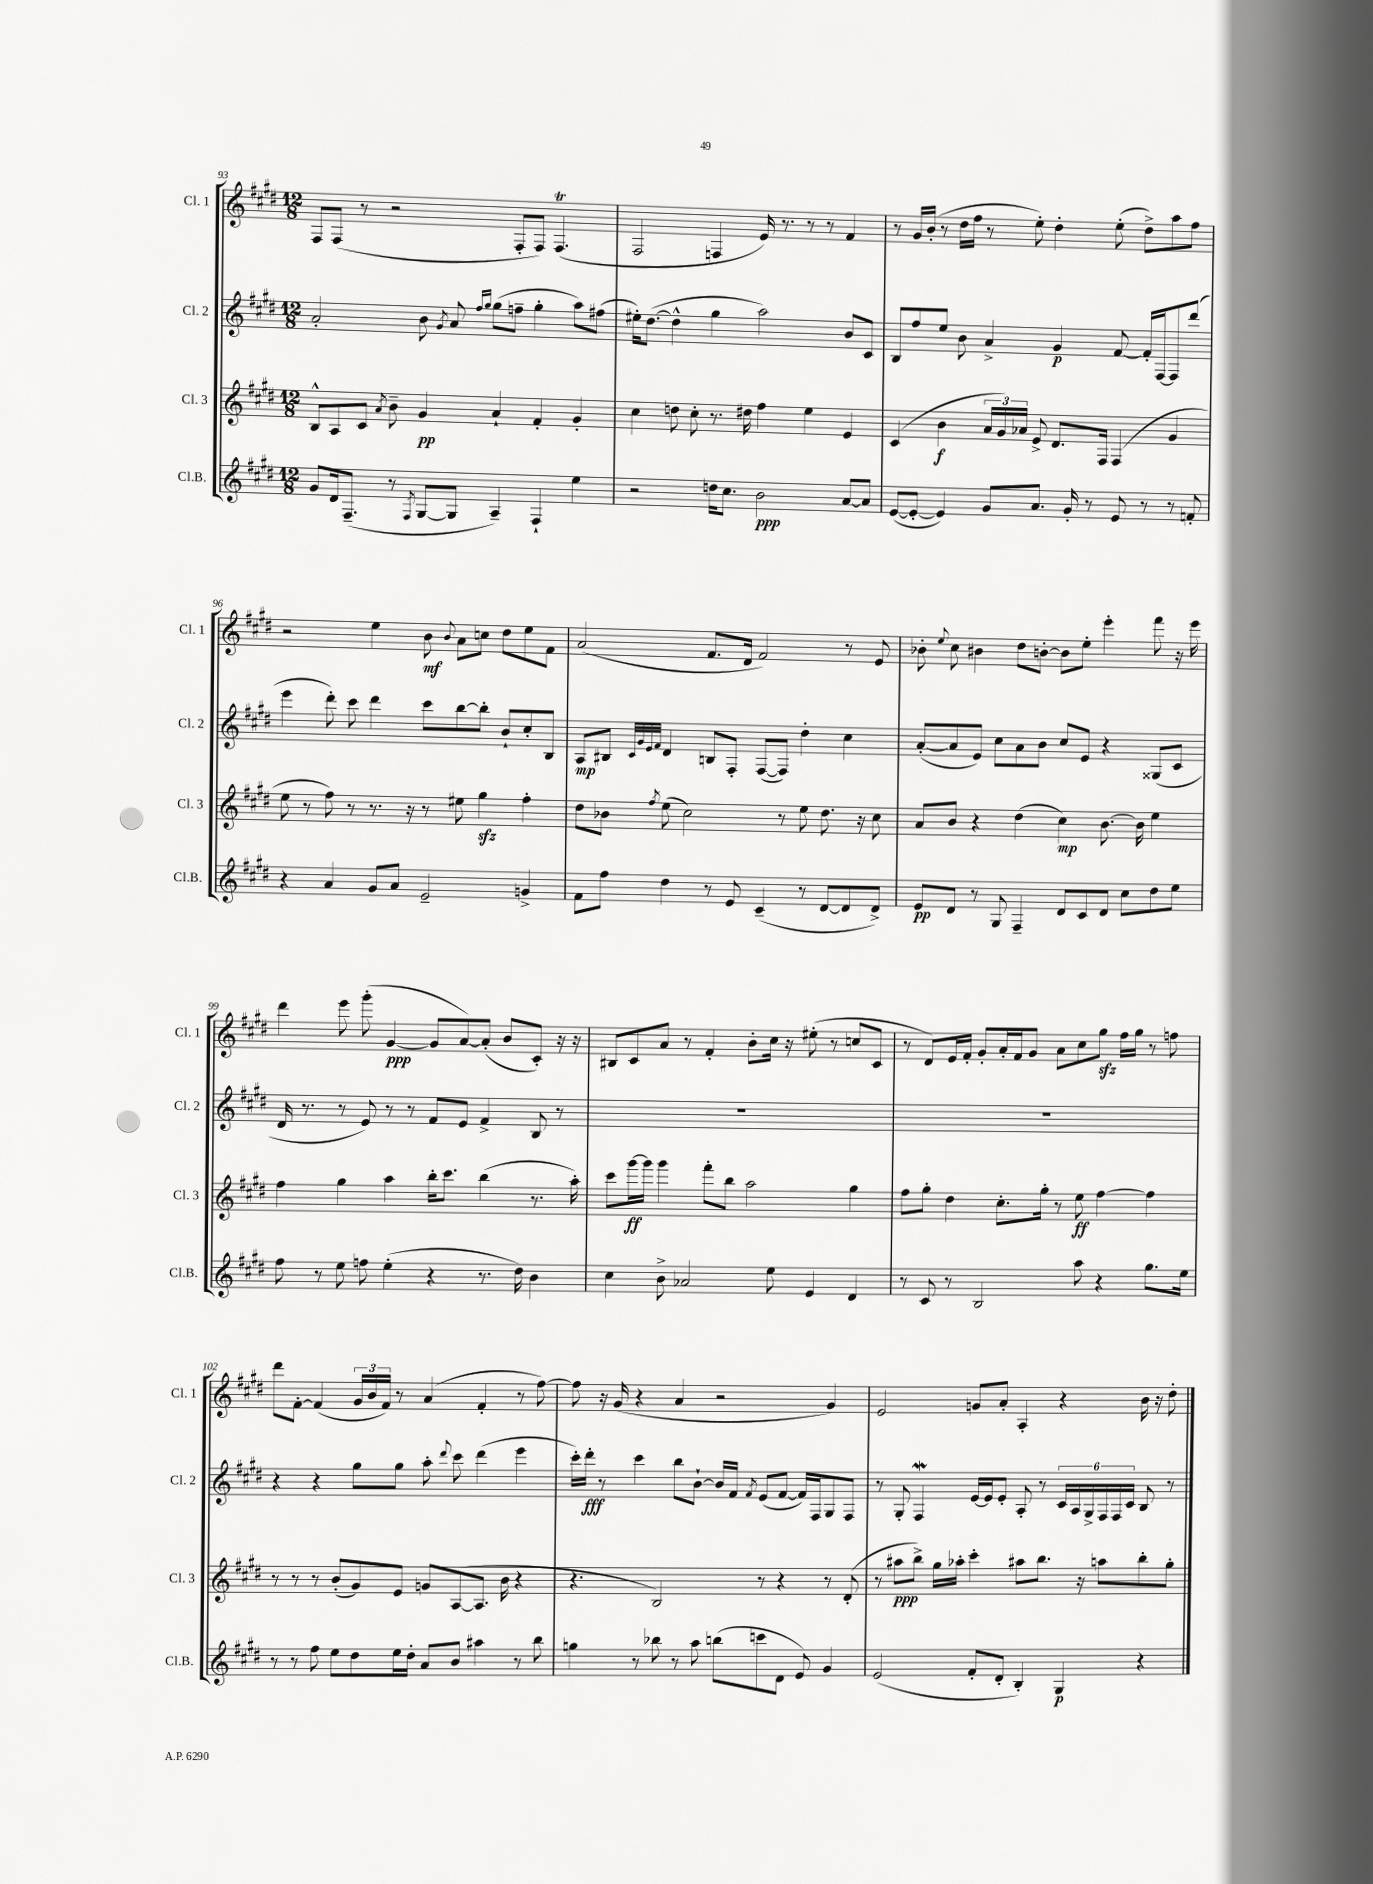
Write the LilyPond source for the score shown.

<<
\new StaffGroup <<
\new Staff = "s0" \with { instrumentName = "Cl. 1" shortInstrumentName = "Cl. 1" } {
    \clef treble \key e \major \numericTimeSignature \time 12/8
    \autoBeamOff fis8[ fis8]( r8 r2 fis8[-. fis8]) fis4.\trill( |
    fis2 f4 e'16) r8. r8 r8 fis'4 |
    r8 gis'16[ b'16]-.( r8 dis''16[ fis''16] r8 e''8-.) dis''4-. e''8-.( dis''8[->) a''8 fis''8] |
    r2 e''4 b'8\mf \appoggiatura { b'8 } a'8[ c''8] dis''8[ e''8 fis'8] |
    a'2( fis'8.[ dis'16] fis'2) r8 e'8 |
    bes'8-. \appoggiatura { e''8 } cis''8 bis'4 dis''8[ b'8]~-. b'8[ e''8]-. e'''4-. fis'''8 r16 e'''16 |
    dis'''4 e'''8 gis'''8-.( gis'4~\ppp gis'8[ a'8~) a'8]-.( b'8[ cis'8]-.) r16 r16 |
    bis8[ cis'8 a'8] r8 fis'4-. b'8[-. cis''16] r16 eis''8-.( r8 c''8[ cis'8] |
    r8 dis'8[) e'16 fis'16]-. gis'8[-. a'16-. fis'16 gis'8] a'8[ cis''8 gis''8]\sfz fis''16[ gis''16] r8 f''8 |
    dis'''8[ fis'8]~-. fis'4( \tuplet 3/2 { gis'16[ b'16 fis'16]) } r8 a'4( fis'4-. r8 fis''8~) |
    fis''8 r16 gis'16( r4 a'4 r2 gis'4) |
    e'2 g'8[ a'8]-. a4-. r4 b'16 r16 dis''8-. \bar "|." |
}
\new Staff = "s1" \with { instrumentName = "Cl. 2" shortInstrumentName = "Cl. 2" } {
    \clef treble \key e \major \numericTimeSignature \time 12/8
    \autoBeamOff a'2-. b'8 \acciaccatura { gis'8 } a'8 \grace { fis''16[ gis''16] } gis''8[( f''8]-- gis''4-. a''8[) fis''8]( |
    eis''16[-.) dis''8.]~( dis''4-^ gis''4 a''2) b'8[ cis'8] |
    b8[ fis''8 e''8] b'8 a'4-> gis'4\p fis'8~ fis'16[-. fis16~ fis8 dis'''8]( |
    e'''4 dis'''8-.) cis'''8 dis'''4 cis'''8[ b''8~ b''8]-. b'8[-! cis''8-. b8] |
    a8[\mp bis8] \grace { cis'32[ gis'32 e'32 fis'32] } dis'4 b8[ fis8]-. fis8[~( fis8]) dis''4-. cis''4 |
    a'8[~-.( a'8 e'8]) cis''8[ a'8 b'8] cis''8[ e'8] r4 gisis8[( cis'8] |
    dis'16 r8. r8 e'8) r8 r8 fis'8[ e'8] fis'4-> b8 r8 |
    R1. |
    R1. |
    r4 r4 gis''8[ gis''8] a''8-. \appoggiatura { dis'''8 } cis'''8 dis'''4( e'''4 |
    cis'''16[-.) dis'''16]-.\fff r8 cis'''4 b''8[ b'8]~-! b'16[ fis'16] \acciaccatura { fis'8 } e'8[( fis'8]~ fis'16[) fis16 gis8 fis8] |
    r8 gis8-. fis4\mordent e'16[~ e'16 e'8]-. a8-. r8 \tuplet 6/4 { cis'16[ a16 gis16-> fis16 fis16 cis'16] } b8 r8 \bar "|." |
}
\new Staff = "s2" \with { instrumentName = "Cl. 3" shortInstrumentName = "Cl. 3" } {
    \clef treble \key e \major \numericTimeSignature \time 12/8
    \autoBeamOff b8[-^ a8 cis'8] \acciaccatura { a'8 } b'8-- gis'4\pp a'4-! fis'4-. gis'4-. |
    cis''4 d''8 cis''8-. r8. dis''16 fis''4 e''4 e'4 |
    cis'4( b'4\f \tuplet 3/2 { a'16[ gis'16) aes'16] } e'8-> dis'8.[ fis16] fis4( gis'4 |
    e''8 r8 fis''8) r8 r8. r16 r8 eis''8 gis''4\sfz fis''4-. |
    dis''8[ bes'8] \acciaccatura { fis''8 } e''8( cis''2) r8 e''8 dis''8. r16 cis''8 |
    a'8[ b'8] r4 dis''4( cis''4\mp) b'8.~ b'16 e''4 |
    fis''4 gis''4 a''4 b''16[-. cis'''8.] b''4( r8. a''16-.) |
    cis'''8[ gis'''16~\ff gis'''16] gis'''4 fis'''8[-. b''8] a''2 gis''4 |
    fis''8[ gis''8]-. dis''4 cis''8.[-. gis''16]-. r8 e''8\ff fis''4~ fis''4 |
    r8 r8 r8 b'8[-.( gis'8) e'8] g'8[ a8~( a8.] b'16 r4 |
    r4. b2) r8 r4 r8 dis'8-.( |
    r8 ais''8[\ppp b''8]->) gis''16[ aes''16]-. cis'''4-. ais''8[ b''8.] r16 a''8[ b''8-. gis''8]-. \bar "|." |
}
\new Staff = "s3" \with { instrumentName = "Cl.B." shortInstrumentName = "Cl.B." } {
    \clef treble \key e \major \numericTimeSignature \time 12/8
    \autoBeamOff gis'8[ dis'16 fis8.]--( r8 \acciaccatura { fis8 } gis8[~ gis8] a4--) fis4-! e''4 |
    r2 d''16[ cis''8.] b'2\ppp a'8[~ a'8] |
    e'8[~( e'8]~-. e'4) gis'8[ a'8.] gis'16-. r8 e'8 r8 r8 f'8-. |
    r4 a'4 gis'8[ a'8] e'2-- g'4-> |
    fis'8[ fis''8] dis''4 r8 e'8 cis'4--( r8 dis'8[~ dis'8 dis'8]->) |
    e'8[\pp dis'8] r8 gis8 fis4-- dis'8[ cis'8 dis'8] cis''8[ dis''8 e''8] |
    fis''8 r8 e''8 f''8 e''4-.( r4 r8. dis''16) b'4 |
    cis''4 b'8-> aes'2 e''8 e'4 dis'4 |
    r8 cis'8 r8 b2 a''8 r4 gis''8.[ e''16] |
    r8 r8 fis''8 e''8[ dis''8 e''16 dis''16]-. a'8[ b'8] ais''4 r8 b''8 |
    g''4 r8 bes''8 r8 a''8 b''8[( c'''8 dis'8] e'8) gis'4 |
    e'2( fis'8[-. dis'8]-. b4-.) gis4\p r4 \bar "|." |
}
>>
>>
\layout { \context { \Score currentBarNumber = #93 } }
